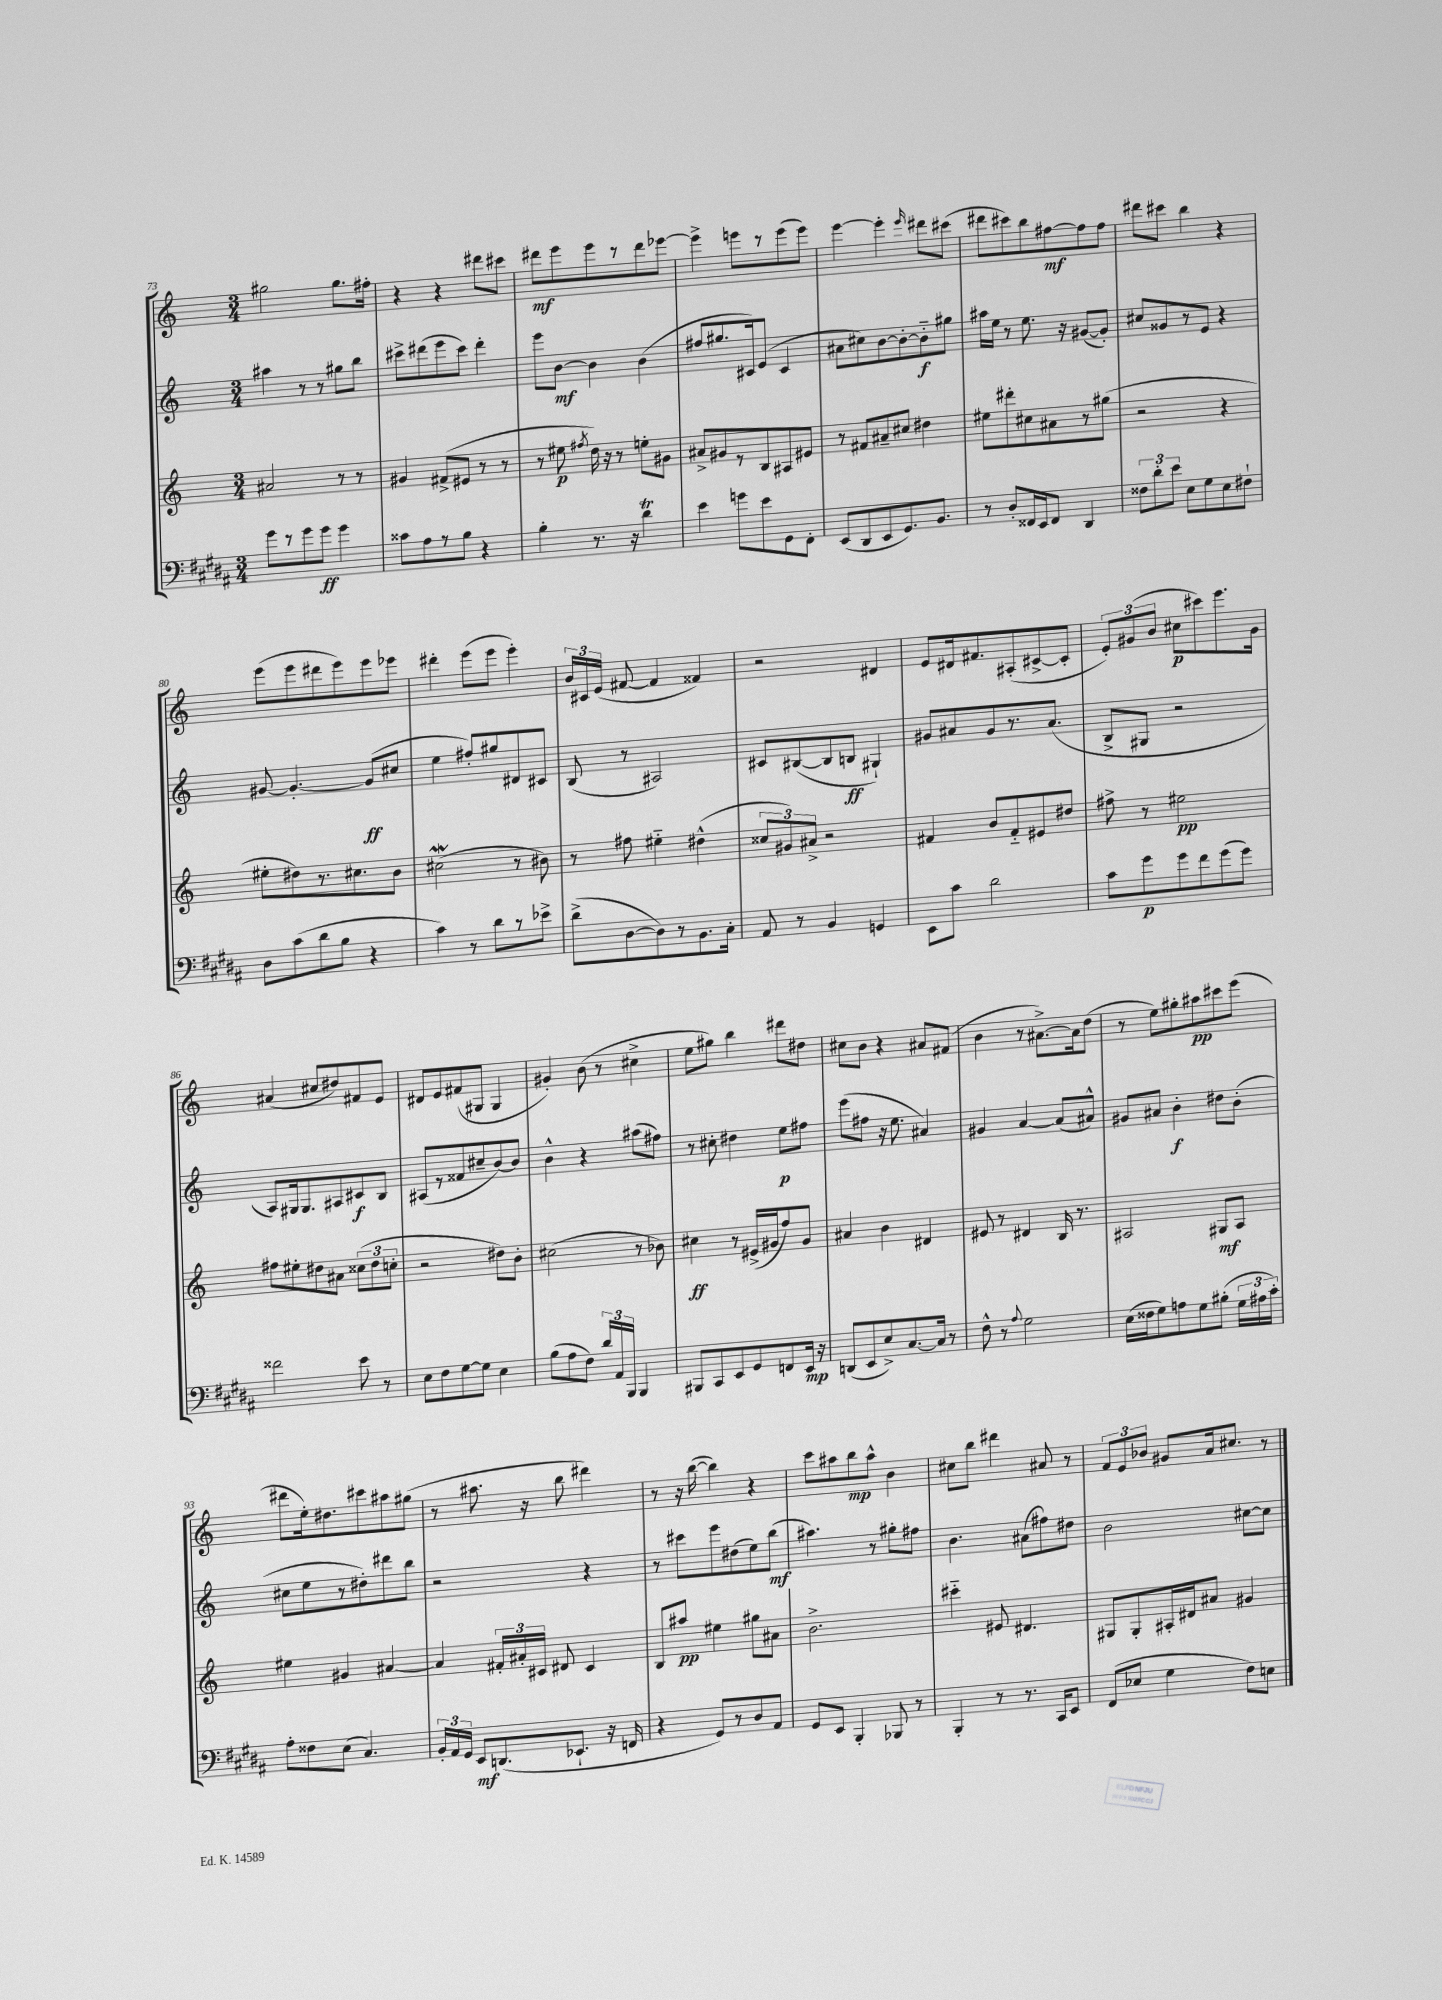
<<
\new StaffGroup <<
\new Staff = "s0" {
    \clef treble \key c \major \numericTimeSignature \time 3/4
    \autoBeamOff gis''2 gis''8.[ fis''16]-. |
    r4 r4 dis'''8[ cis'''8] |
    dis'''8[\mf e'''8 e'''8 r8 dis'''8 ees'''8]~ |
    ees'''4-> e'''8[ r8 e'''8( e'''8]) |
    e'''4~ e'''4-. \grace { e'''16 } dis'''8[ cis'''8]( |
    dis'''8[ cis'''8) b''8 fis''8~\mf fis''8 fis''8] |
    dis'''8[ cis'''8] b''4 r4 |
    e'''8[( e'''8 dis'''8 e'''8) e'''8 ees'''8] |
    dis'''4-. e'''8[( e'''8] e'''4-.) |
    \tuplet 3/2 { b'16[ cis'16 e'16]( } fis'8~ fis'4 fisis'4) |
    r2 dis'4 |
    e'8[ dis'16 fis'8. ais8-.( cis'8~-> cis'8]-. |
    \tuplet 3/2 { e'8[-.) gis'8( b'8] } cis''8[\p cis'''8) e'''8. gis'16] |
    ais'4( cis''8[ dis''8) fis'8 e'8] |
    dis'8[ e'8 fis'8( gis8] gis4 |
    gis'4-.) b'8( r8 cis''4-> |
    e''8[ gis''8]) b''4 dis'''8[ dis''8] |
    cis''8[ b'8] r4 ais'8[ fis'8]( |
    b'4 r8 ais'8.[~->) ais'16 d''8]( |
    r8 e''8[) gis''8-. ais''8\pp cis'''8 e'''8]( |
    dis'''8[ e''16-.) dis''8. cis'''8 ais''8 gis''8]( |
    r8 ais''8. r16 b''8 dis'''4) |
    r8 r16 b''16~( b''4) r4 |
    c'''8[ ais''8 b''8\mp ais''8]-^ b'4 |
    cis''8[ b''8] dis'''4 ais'8 r8 |
    \tuplet 3/2 { f'8[ e'8 bes'8] } gis'8[ a'16 cis''8.] r8 \bar "|." |
}
\new Staff = "s1" {
    \clef treble \key c \major \numericTimeSignature \time 3/4
    \autoBeamOff ais''4 r8 r8 gis''8[ b''8] |
    cis'''8[-> dis'''8( e'''8 cis'''8]) dis'''4-. |
    e'''8[ b'8]~\mf b'4 b'4( |
    fis''8[ gis''8. cis'16) e'8]( cis'4 |
    ais'8[ cis''8) b'8~ b'8~-. b'8-_\f gis''8] |
    ais''16[ e''16] r8 e''8. r16 gis'8[~( gis'8]-.) |
    cis''8[ gisis'8 r8 e'8] r4 |
    gis'8~ gis'4.~-. gis'8[\ff( cis''8] |
    e''4 fis''8[-.) gis''8 dis'8 cis'8] |
    b8( r8 ais2) |
    cis'8[ bis8~( bis8 b8]\ff gis4-!) |
    gis'8[ ais'8 gis'8 r8. ais'8.]( |
    b8[-> gis8] r2 |
    a8[) gis16 gis8. ais8 cis'8\f b8] |
    ais8[( r8 fisis'8 cis''8-- b'8~) b'8] |
    b'4-^ r4 ais''8[( fis''8]) |
    r8 cis''8-. dis''4 e''8[\p fis''8] |
    e'''8[( fis''8] r16 e''8. ais'4) |
    gis'4 a'4~ a'8[( ais'8]-^) |
    gis'8[ ais'8] b'4-.\f dis''8[ b'8]-.( |
    cis''8[ e''8 r8 dis''8-.) dis'''8 b''8] |
    r2 r4 |
    r8 cis'''8[ e'''8 dis''8( e''8) b''8]\mf( |
    ais''4.) r8 gis''8[-. fis''8] |
    b'4. ais'8[( fis''8) dis''8] |
    b'2 cis''8[~ cis''8] \bar "|." |
}
\new Staff = "s2" {
    \clef treble \key c \major \numericTimeSignature \time 3/4
    \autoBeamOff ais'2 r8 r8 |
    gis'4 fis'8[->( eis'8] r8 r8 |
    r8 eis''8\p \acciaccatura { fis''8 } d''16) r16 r8 e''8[-. gis'8] |
    ais'8[-> gis'8 r8 b8 ais8 eis'8] |
    r8 fis'8[ ais'8-- cis''8] dis''4 |
    eis''8[ dis'''8-. cis''8 ais'8 r8 gis''8]( |
    r2 r4 |
    eis''8[-. dis''8) r8. cis''8. b'8] |
    cis''2\mordent( r8 bis'8) |
    r8 fis''8 eis''4-_ dis''4-^( |
    \tuplet 3/2 { cisis''8[ gis'8) ais'8]-> } r2 |
    fis'4 b'8[ fis'8-_ eis'8 dis''8] |
    fis''8-> r8 eis''2\pp |
    fis''8[ eis''8-. dis''8 ais'8] \tuplet 3/2 { cisis''8[( dis''8 c''8]-. } |
    r2 dis''8[) b'8]-. |
    cis''2( r8 bes'8) |
    cis''4\ff r8 eis'16[->( gis'16 f''8) gis'8] |
    ais'4 b'4 dis'4 |
    eis'8 r8 dis'4 b16 r8. |
    ais2 gis8[\mf ais8] |
    eis''4 gis'4 ais'4~ |
    ais'4 \tuplet 3/2 { fis'16[-. ais'16-. cis'16] } dis'8 cis'4 |
    b8[ ais''8]\pp eis''4 gis''8[ ais'8] |
    b'2.-> |
    cis'''4-_ eis'8 dis'4. |
    gis8[ gis8-. ais16-. dis'16 ais'8] gis'4 \bar "|." |
}
\new Staff = "s3" {
    \clef bass \key b \major \numericTimeSignature \time 3/4
    \autoBeamOff gis'8[ r8 gis'8 gis'8]\ff gis'4 |
    cisis'8[ ais8 r8 b8] r4 |
    b4-. r8. r16 dis'4\trill |
    e'4 g'8[ e'8 gis,8 fis,8]-. |
    e,8[( dis,8 e,8 gis,8.) b,8.] |
    r8 dis8[-. fisis,16 e,16 fisis,8] dis,4 |
    \tuplet 3/2 { fisis8[ dis'8-. e'8] } e8[ gis8 e8 fis8]-! |
    dis8[ cis'8( dis'8 b8] r4 |
    cis'4) r8 dis'8[ r8 ees'8]-> |
    dis'8[->( dis8~ dis8) r8 b,8. cis16]-. |
    ais,8 r8 b,4 g,4 |
    e,8[ cis'8] dis'2 |
    cis'8[ gis'8\p gis'8 fis'8 gis'8( gis'8]) |
    fisis'2 e'8 r8 |
    e8[ fis8 gis8~ gis8] e4 |
    b8[( ais8 fis8]) \tuplet 3/2 { dis'16[ ais,16 b,,16] } b,,4 |
    bis,,8[ cis,8 e,8 gis,8 f,8 e,16]\mp r16 |
    d,8[( e,8 e8->) cis8.~ cis16] r8 |
    fis8-^ r8 \appoggiatura { ais8 } gis2 |
    e16[( fisis16 gis8) a8 gis8 bis8]-.( \tuplet 3/2 { gis16[ ais16 cis'16]-.) } |
    ais8[-. fisis8 e8]( cis4.) |
    \tuplet 3/2 { b,16[-. ais,16 gis,16] } e,8[\mf d,8.( ees,8.]-! r16 f,16 |
    r4 gis,8[) r8 dis8 ais,8] |
    gis,8[ e,8] b,,4-. bes,,8 r8 |
    b,,4-. r8 r8. cis,16[ e,8] |
    fis,8[( ees8] gis4 fis8[) e8] \bar "|." |
}
>>
>>
\layout { \context { \Score currentBarNumber = #73 } }
